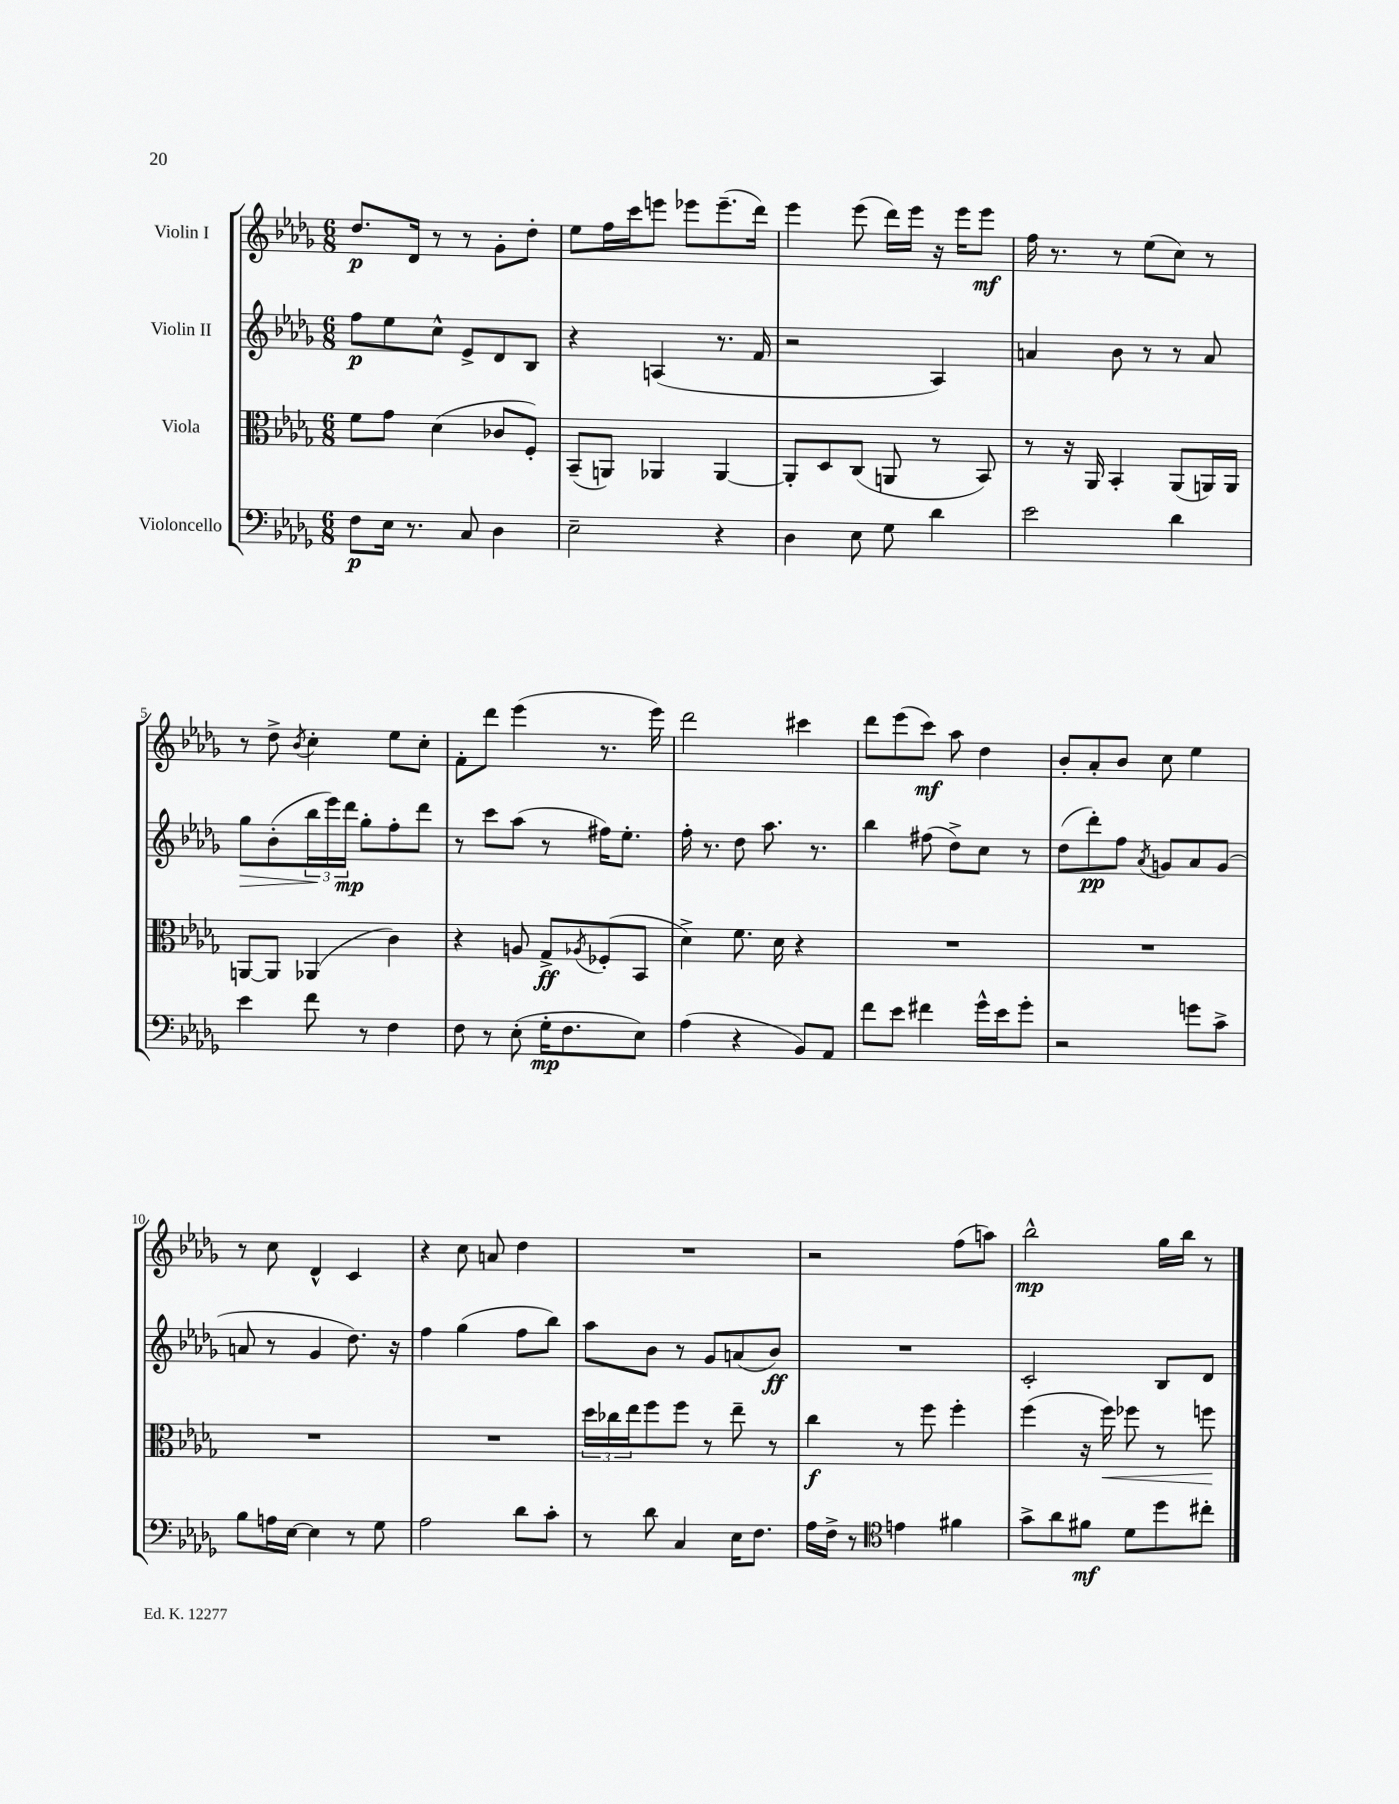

**kern	**kern	**kern	**kern
*staff4	*staff3	*staff2	*staff1
*clefF4	*clefC3	*clefG2	*clefG2
*k[b-e-a-d-g-]	*k[b-e-a-d-g-]	*k[b-e-a-d-g-]	*k[b-e-a-d-g-]
*M6/8	*M6/8	*M6/8	*M6/8
8F\L	8f\L	8ff\L	8.dd-/L
16E-\Jk	8g-\J	8ee-\	.
8.r	.	.	16d-/Jk
.	(4d-\	8cc^^\J	8r
8C/	.	8e-^/L	8r
4D-\	8c-/L	8d-/	8g-'\L
.	8F'/J)	8B-/J	8dd-'\J
=	=	=	=
2E-~\	(8BB-~/L	4r	8ee-\L
.	8AA/J)	.	16ff\L
.	.	.	16ccc\J
.	4AA-/	(4A/	8eee\J
.	.	.	8eee-\L
4r	[4AA-/	8.r	(8.eee-~\
.	.	16f/	16ddd-\Jk)
=	=	=	=
4D-\	8AA-'/]L	2r	4eee-\
.	8D-/	.	.
8E-\	(8C/J	.	(8eee-\
8G-\	8AA/	.	16ddd-\LL)
.	.	.	16eee-\JJ
4d-\	8r	4A-/)	16r
.	.	.	16eee-\LK
.	8BB-/)	.	8eee-\J
=	=	=	=
2e-\	8r	4a/	16ff\
.	.	.	8.r
.	16r	.	.
.	16AA-/	.	.
.	4BB-'/	8b-\	8r
.	.	8r	(8ee-\L
4d-\	(8AA-/L	8r	8cc\J)
.	16AA/L)	8a/	8r
.	16AA/JJ	.	.
=	=	=	=
4e-\	[8AA/L	8gg-\L	8r
.	8AA/]J	(8b-'\	8dd-^\
.	.	.	8qb-/
8f\	(4AA-/	24bb-\L	4cc'\
.	.	24eee-\)	.
.	.	24ddd-\JJ	.
8r	.	8gg-'\L	.
4F\	4c\)	8ff'\	8ee-\L
.	.	8ddd-\J	8cc'\J
=	=	=	=
8F\	4r	8r	8f'\L
8r	.	8ccc\L	8ddd-\J
(8E-'\	8A/	(8aa-\J	(4eee-\
16G-'\LK	8G-^/L	8r	.
8.F\	.	.	.
.	8qA-/	.	.
.	(8F-'/	16ff#\LK)	8.r
.	.	8.ee-'\J	.
8E-\J)	8BB-/J	.	.
.	.	.	16eee-\)
=	=	=	=
(4A-\	4d-^\)	16ff'\	2ddd-\
.	.	8.r	.
4r	8.f\	8dd-\	.
.	.	8.aa-\	.
.	16d-\	.	.
8BB-/L)	4r	.	4ccc#\
.	.	8.r	.
8AA-/J	.	.	.
=	=	=	=
8f\L	2.r	4bb-\	8ddd-\L
8e-\J	.	.	(8eee-\
4f#\	.	(8ff#\	8ccc\J)
.	.	8dd-^\L)	8aa-\
16g-^^\LL	.	8cc\J	4dd-\
16e-\J	.	.	.
8g-'\J	.	8r	.
=	=	=	=
2r	2.r	(8dd-\L	8b-'/L
.	.	8ddd-'\)	8a-'/
.	.	8ff\J	8b-/J
.	.	8qa-/	.
.	.	8g/L	8cc\
8g\L	.	8a-/	4ee-\
8c^\J	.	(8g/J	.
=	=	=	=
8B-\L	2.r	8a/	8r
16A\L	.	8r	8cc\
[16E-\JJ	.	.	.
4E-\]	.	4g-/	4d-^^/
8r	.	8.dd-\)	4c/
8G-\	.	.	.
.	.	16r	.
=	=	=	=
2A-\	2.r	4ff\	4r
.	.	(4gg-\	8cc\
.	.	.	8a/
8d-\L	.	8ff\L	4dd-\
8c'\J	.	8bb-\J)	.
=	=	=	=
8r	24dd-\LL	8aa-\L	2.r
.	24cc-\	.	.
.	24ee-\J	.	.
8d-\	8ff\	8b-\J	.
4C/	8ff\J	8r	.
.	8r	8g-/L	.
16E-\LK	8ee-~\	(8a/	.
8.F\J	.	.	.
.	8r	8b-/J)	.
=	=	=	=
16A-\LL	4cc\	2.r	2r
16F^\JJ	.	.	.
8r	.	.	.
*clefC4	*	*	*
4e\	8r	.	.
.	8ff\	.	.
4f#\	4ff'\	.	(8ff\L
.	.	.	8aa\J)
=	=	=	=
8g-^\L	(4ff\	2c'/	2bb-^^\
8a-\	.	.	.
8f#\J	16r	.	.
.	16ff\)	.	.
8d-\L	8ff-\	.	.
8dd-\	8r	8B-/L	16gg-\LL
.	.	.	16bb-\JJ
8cc#'\J	8ff\	8d-/J	8r
==	==	==	==
*-	*-	*-	*-
